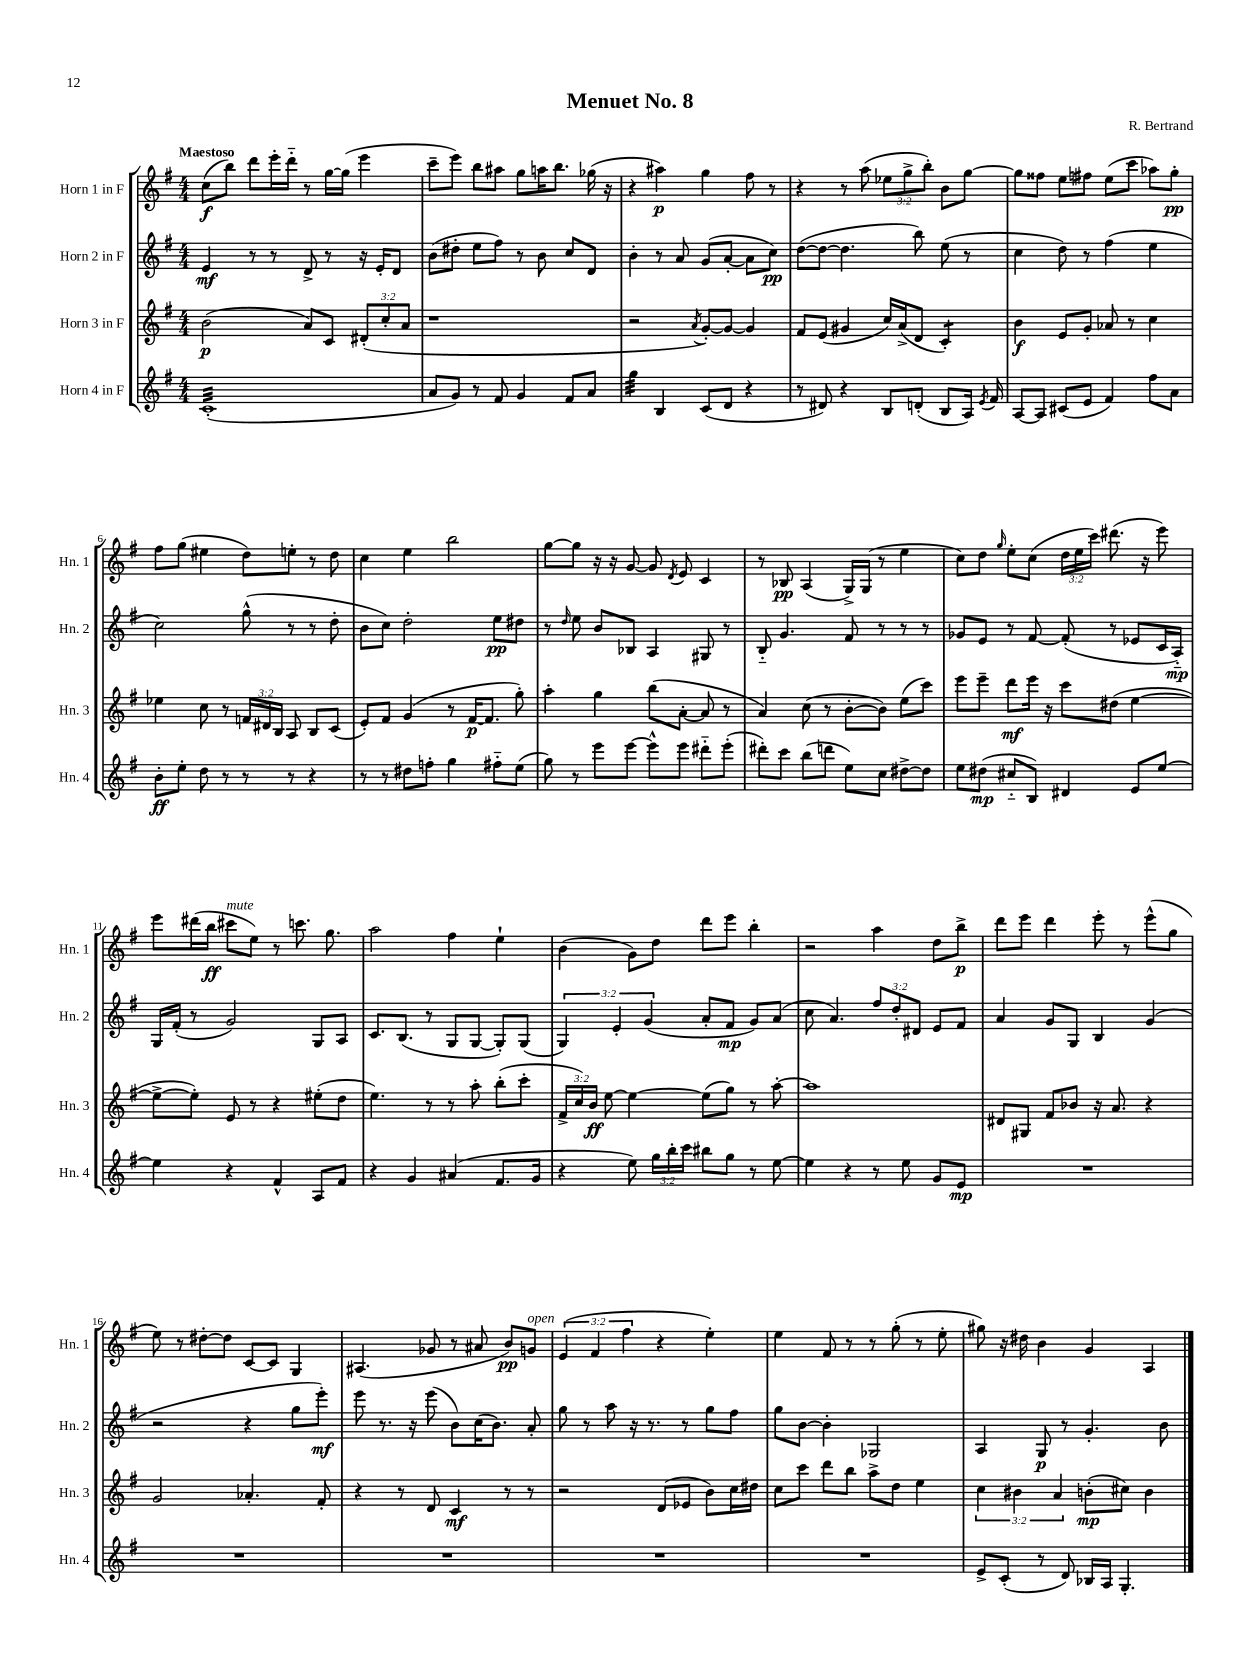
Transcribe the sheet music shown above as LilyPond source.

\header { title = "Menuet No. 8" composer = "R. Bertrand" }
<<
\new StaffGroup <<
\new Staff = "s0" \with { instrumentName = "Horn 1 in F" shortInstrumentName = "Hn. 1" } {
    \clef treble \key g \major \numericTimeSignature \time 4/4 \override Staff.TupletNumber.text = #tuplet-number::calc-fraction-text \tempo "Maestoso"
    \autoBeamOff c''8[\f( b''8]) d'''8[ e'''16-. d'''16]-_ r8 g''16[~ g''16]( e'''4 |
    c'''8[-- e'''8]) b''8[ ais''8] g''8[ a''16 b''8.] ges''16( r16 |
    r4 ais''4\p) g''4 fis''8 r8 |
    r4 r8 a''8( \tuplet 3/2 { ees''8[ g''8-> b''8]-.) } b'8[ g''8]~ |
    g''8[ fisis''8] e''8[ fis''8] e''8[( c'''8] aes''8[) g''8]-.\pp |
    fis''8[ g''8]( eis''4 d''8[) e''8]-. r8 d''8 |
    c''4 e''4 b''2 |
    g''8[~ g''8] r16 r16 g'8~ g'8 \acciaccatura { d'8 } e'8 c'4 |
    r8 bes8\pp a4( g16[->) g16]( r8 e''4 |
    c''8[) d''8] \grace { g''16 } e''8[-. c''8]( \tuplet 3/2 { d''16[ e''16 c'''16]) } dis'''8.( r16 e'''8) |
    e'''8[ dis'''16( b''16]\ff cis'''8[^\markup { \italic "mute" } e''8]) r8 c'''8. g''8. |
    a''2 fis''4 e''4-! |
    b'4( g'8[) d''8] d'''8[ e'''8] b''4-. |
    r2 a''4 d''8[ b''8]->\p |
    d'''8[ e'''8] d'''4 e'''8-. r8 e'''8[-^( g''8] |
    e''8) r8 dis''8[~-. dis''8] c'8[~ c'8] g4 |
    ais4.( ges'8 r8 ais'8 b'8[\pp) g'8]^\markup { \italic "open" } |
    \tuplet 3/2 { e'4( fis'4 fis''4 } r4 e''4-.) |
    e''4 fis'8 r8 r8 g''8-.( r8 e''8-. |
    gis''8) r16 dis''16 b'4 g'4 a4 \bar "|." |
}
\new Staff = "s1" \with { instrumentName = "Horn 2 in F" shortInstrumentName = "Hn. 2" } {
    \clef treble \key g \major \numericTimeSignature \time 4/4 \override Staff.TupletNumber.text = #tuplet-number::calc-fraction-text
    \autoBeamOff e'4\mf r8 r8 d'8-> r8 r16 e'16[-. d'8] |
    b'8[( dis''8]-. e''8[ fis''8]) r8 b'8 c''8[ d'8] |
    b'4-. r8 a'8 g'8[( a'8]~-. a'8[ c''8]\pp) |
    d''8[~( d''8]~ d''4. b''8) e''8( r8 |
    c''4 d''8) r8 fis''4( e''4 |
    c''2) g''8-^( r8 r8 d''8-. |
    b'8[ c''8]) d''2-. e''8[\pp dis''8] |
    r8 \grace { d''16 } e''8 b'8[ bes8] a4 gis8 r8 |
    b8-_ g'4. fis'8 r8 r8 r8 |
    ges'8[ e'8] r8 fis'8~ fis'8-.( r8 ees'8[ c'16 a16]-_\mp) |
    g16[ fis'16]-.( r8 g'2) g8[ a8] |
    c'8.[ b8.]( r8 g8[ g8]~ g8[-.) g8]( |
    \tuplet 3/2 { g4) e'4-. g'4( } a'8[-. fis'8]\mp g'8[) a'8]( |
    c''8 a'4.) \tuplet 3/2 { fis''8[ d''8-. dis'8] } e'8[ fis'8] |
    a'4 g'8[ g8] b4 g'4( |
    r2 r4 g''8[ e'''8]-.\mf) |
    e'''8 r8. r16 e'''8( b'8[) c''16( b'8.]) a'8-. |
    g''8 r8 a''8 r16 r8. r8 g''8[ fis''8] |
    g''8[ b'8]~ b'4-. ges2 |
    a4 g8\p r8 g'4.-. b'8 \bar "|." |
}
\new Staff = "s2" \with { instrumentName = "Horn 3 in F" shortInstrumentName = "Hn. 3" } {
    \clef treble \key g \major \numericTimeSignature \time 4/4 \override Staff.TupletNumber.text = #tuplet-number::calc-fraction-text
    \autoBeamOff b'2\p( a'8[) c'8] \tuplet 3/2 { dis'8[-.( c''8-. a'8] } |
    r1 |
    r2 \acciaccatura { a'8 } g'8[~-.) g'8]~ g'4 |
    fis'8[ e'8]( gis'4 c''16[) a'16->( d'8] c'4:8-.) |
    b'4\f e'8[ g'8]-. aes'8 r8 c''4 |
    ees''4 c''8 r8 \tuplet 3/2 { f'16[ dis'16 b16] } a8 b8[ c'8]( |
    e'8[-.) fis'8] g'4( r8 fis'16[~\p fis'8.] g''8-.) |
    a''4-. g''4 b''8[( a'8]~-. a'8 r8 |
    a'4) c''8( r8 b'8[~-. b'8]) e''8[( c'''8]) |
    e'''8[ e'''8]-- d'''8[\mf e'''16] r16 c'''8[ dis''8]( e''4~ |
    e''8[~-> e''8]-.) e'8 r8 r4 eis''8[-.( d''8] |
    e''4.) r8 r8 a''8-. b''8[-.( c'''8]-. |
    \tuplet 3/2 { fis'16[-> c''16) b'16]\ff } e''8~ e''4~ e''8[( g''8]) r8 a''8~-. |
    a''1 |
    dis'8[ gis8] fis'8[ bes'8] r16 a'8. r4 |
    g'2 aes'4.-. fis'8-. |
    r4 r8 d'8 c'4\mf r8 r8 |
    r2 d'8[( ees'8] b'8[) c''16 dis''16] |
    c''8[ c'''8] d'''8[ b''8] a''8[-> d''8] e''4 |
    \tuplet 3/2 { c''4 bis'4 a'4 } b'8[-.\mp( cis''8]) b'4 \bar "|." |
}
\new Staff = "s3" \with { instrumentName = "Horn 4 in F" shortInstrumentName = "Hn. 4" } {
    \clef treble \key g \major \numericTimeSignature \time 4/4 \override Staff.TupletNumber.text = #tuplet-number::calc-fraction-text
    \autoBeamOff c'1:32-.( |
    a'8[ g'8]) r8 fis'8 g'4 fis'8[ a'8] |
    g''4:32 b4 c'8[( d'8] r4 |
    r8 dis'8) r4 b8[ d'8]-.( b8[ a16]) \acciaccatura { e'8 } fis'16 |
    a8[~ a8] cis'8[( e'8] fis'4) fis''8[ a'8] |
    b'8[-.\ff e''8]-. d''8 r8 r8 r8 r4 |
    r8 r8 dis''8[ f''8]-. g''4 fis''8[-_ e''8]( |
    g''8) r8 e'''8[ e'''8]~ e'''8[-^ e'''8] dis'''8[-_ e'''8]-.( |
    dis'''8[-.) c'''8] b''8[( d'''8] e''8[) c''8] dis''8[~-> dis''8] |
    e''8[ dis''8]\mp( cis''8[-_ b8]) dis'4 e'8[ e''8]~ |
    e''4 r4 fis'4-^ a8[ fis'8] |
    r4 g'4 ais'4( fis'8.[ g'16] |
    r4 e''8) \tuplet 3/2 { g''16[ b''16-. c'''16] } bis''8[ g''8] r8 e''8~ |
    e''4 r4 r8 e''8 g'8[ e'8]\mp |
    R1 |
    R1 |
    R1 |
    R1 |
    R1 |
    e'8[-> c'8]-.( r8 d'8) bes16[ a16] g4.-. \bar "|." |
}
>>
>>
